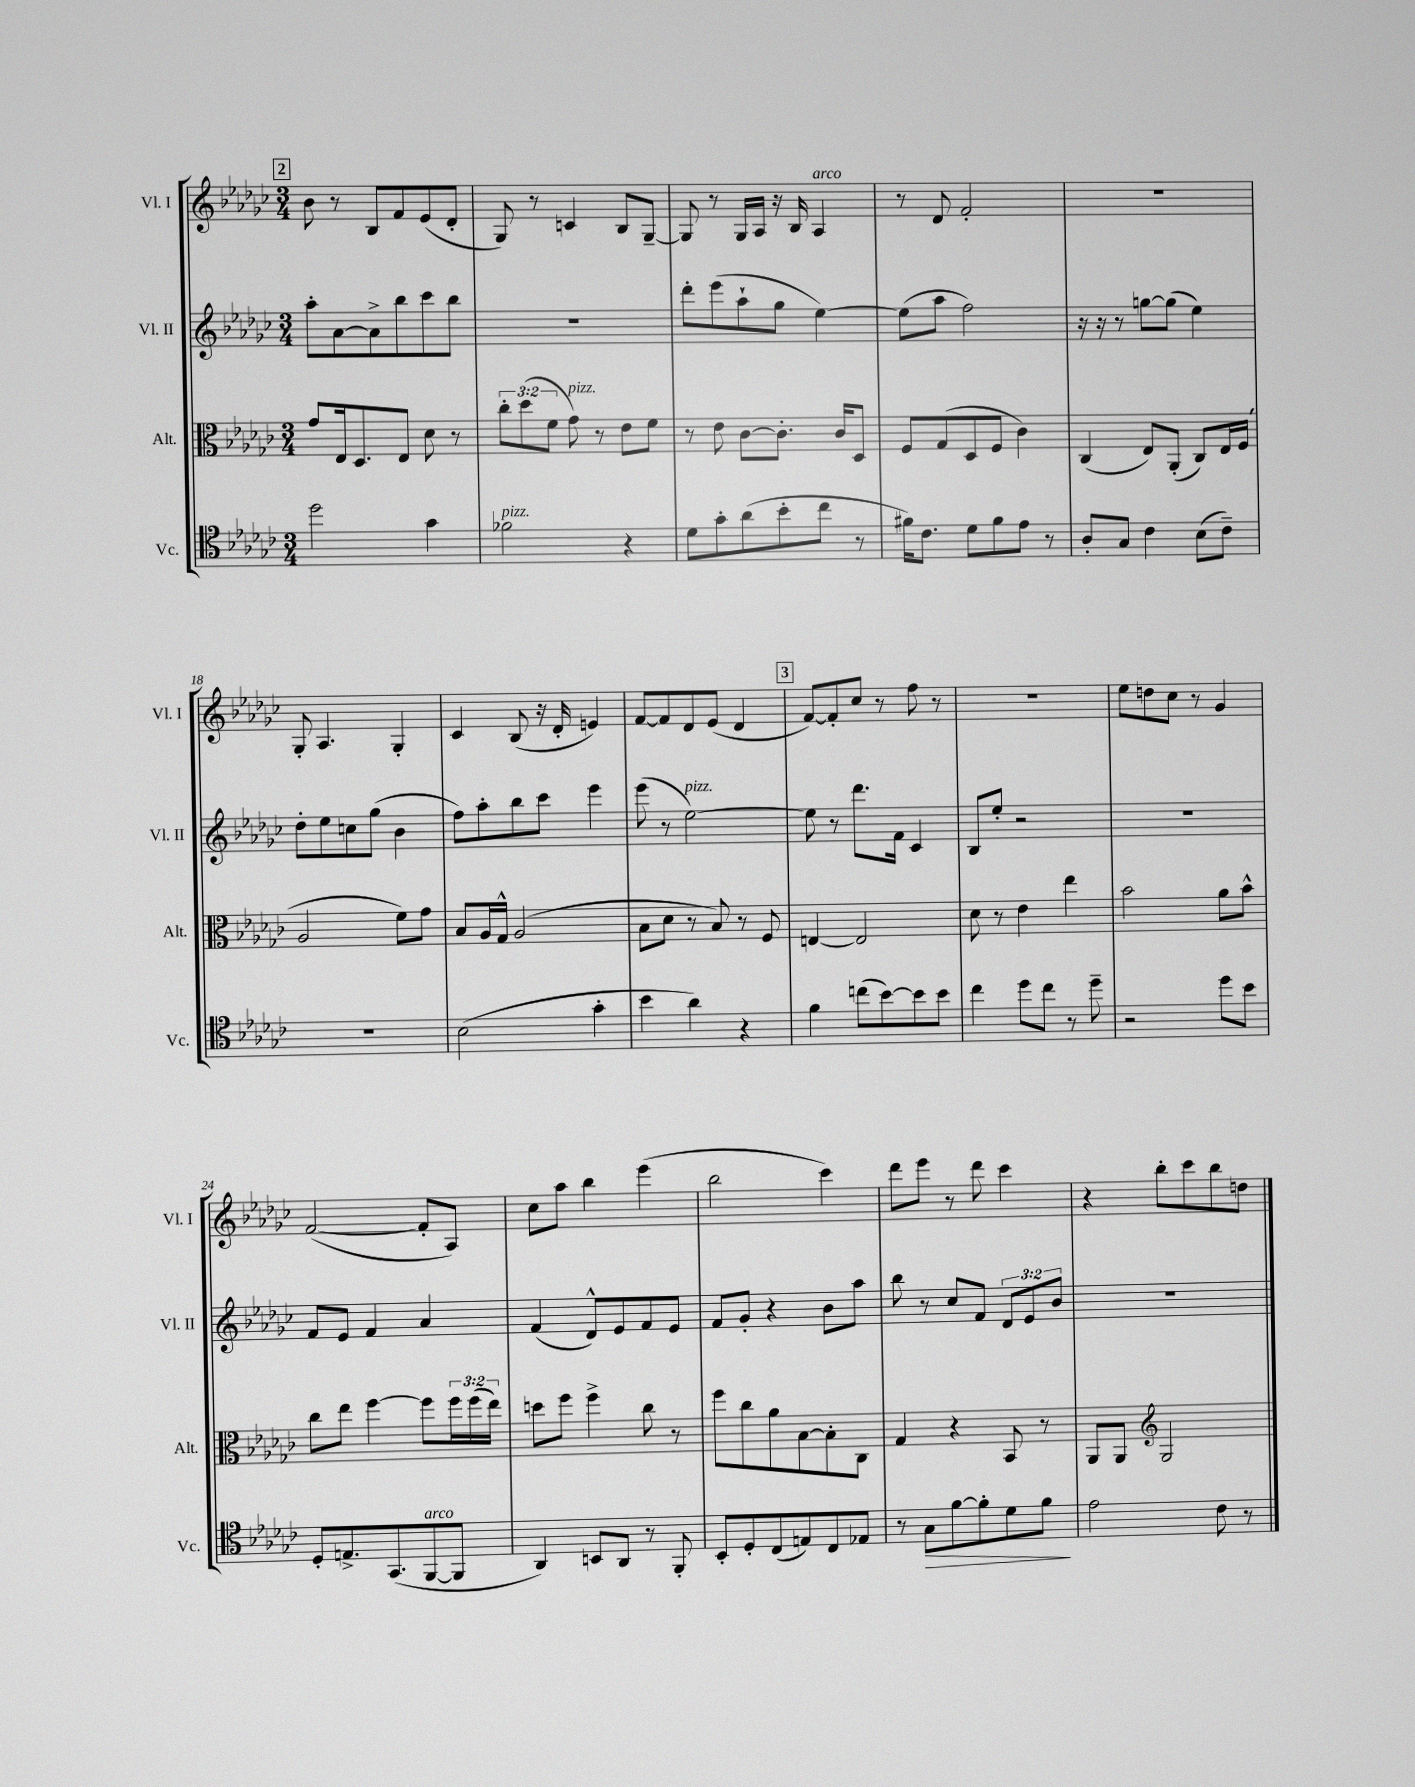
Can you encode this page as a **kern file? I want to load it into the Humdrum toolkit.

**kern	**kern	**kern	**kern
*staff4	*staff3	*staff2	*staff1
*clefC4	*clefC3	*clefG2	*clefG2
*k[b-e-a-d-g-c-]	*k[b-e-a-d-g-c-]	*k[b-e-a-d-g-c-]	*k[b-e-a-d-g-c-]
*M3/4	*M3/4	*M3/4	*M3/4
2dd-\	8g-/L	8aa-'\L	8b-\
.	16E-/k	[8a-\	8r
.	8.D-/	.	.
.	.	8a-^\]	8B-/L
.	8E-/J	8bb-\	8f/
4g-\	8d-\	8ccc-\	(8e-/
.	8r	8bb-\J	8d-'/J
=	=	=	=
2f-\	12cc-'\L	2.r	8G-/)
.	(12dd-\	.	.
.	.	.	8r
.	12f\J	.	.
.	8g-\)	.	4c/
.	8r	.	.
4r	8e-\L	.	8B-/L
.	8f\J	.	[8G-~/J
=	=	=	=
8d-\L	8r	8ddd-'\L	8G-/]
8g-'\	8e-\	(8eee-\	8r
(8a-\	[8c-\L	8aa-`\	16G-/LL
.	.	.	16A-/JJ
8b-'\	8.c-'\]J	8gg-\J	16r
.	.	.	16B-/
8cc-\J	.	[4ee-\)	4A-/
.	16c-/LK	.	.
8r	8D-/J	.	.
=	=	=	=
16f#\LK)	8F/L	(8ee-\]L	8r
8.c-\J	.	.	.
.	(8G-/	8aa-\J	8d-/
8d-\L	8D-/	2ff\)	2f'/
8f#\	8F/J	.	.
8e-\J	4c-\)	.	.
8r	.	.	.
=	=	=	=
8A-'/L	(4C-/	16r	2.r
.	.	16r	.
8G-/J	.	8r	.
4c-\	8E-/L)	[8gg\L	.
.	(8AA-'/J	(8gg\]J	.
(8B-\L	8C-/L)	4ee-\)	.
8c-~\J)	16E-/L	.	.
.	(16F/JJ	.	.
=	=	=	=
2.r	2A-/	8dd-'\L	8G-'/
.	.	8ee-\	4.A-/
.	.	8cc\	.
.	.	(8gg-\J	.
.	8f\L)	4b-\	4G-'/
.	8g-\J	.	.
=	=	=	=
(2B-\	8B-/L	8ff\L)	4c-/
.	16A-/L	8aa-'\	.
.	16G-^^/JJ	.	.
.	(2A-/	8bb-\	(8B-/
.	.	8ccc-\J	16r
.	.	.	16d-'/
4g-'\	.	4eee-\	4e/)
=	=	=	=
4b-\	8B-\L	(8eee-\	[8f/L
.	8d-\J	8r	8f/]
4a-\)	8r	[2ee-\)	8d-/
.	8B-/)	.	(8e-/J
4r	8r	.	4d-/
.	8F/	.	.
=	=	=	=
4f\	[4E/	8ee-\]	[8f/L)
.	.	8r	8f'/]
(8cc\L	2E/]	8.ddd-\L	8cc-/J
[8b-\)	.	.	8r
.	.	16f\Jk	.
8b-\]	.	4c-/	8ff\
8b-\J	.	.	8r
=	=	=	=
4cc-\	8d-\	8B-/L	2.r
.	8r	8ee-'/J	.
8dd-\L	4e-\	2r	.
8cc-\J	.	.	.
8r	4ee-\	.	.
8dd-~\	.	.	.
=	=	=	=
2r	2b-\	2.r	8ee-\L
.	.	.	8dd\
.	.	.	8cc-\J
.	.	.	8r
8dd-\L	8a-\L	.	4g-/
8b-\J	8b-^^\J	.	.
=	=	=	=
8D-'/L	8cc-\L	8f/L	([2f/
8.E^/	8ee-\J	8e-/J	.
.	[4ff\	4f/	.
(8.GG-/	.	.	.
[8FF/	8ff\]L	4a-/	8f'/]L
8FF/]J	24ff\L	.	8A-/J)
.	(24ff\	.	.
.	24ee-\JJ)	.	.
=	=	=	=
4AA-/)	8dd\L	(4f/	8cc-\L
.	8ff\J	.	8aa-\J
8BB/L	4ff^\	8d-^^/L)	4bb-\
8AA-/J	.	8e-/	.
8r	8cc-\	8f/	(4eee-\
8FF'/	8r	8e-/J	.
=	=	=	=
8BB-'/L	8ff\L	8f/L	2bb-\
8D-'/	8cc-\	8g-'/J	.
(8C-/	8a-\	4r	.
8E/)	[8B-\	.	.
8C-/	8B-'\]	8b-\L	4ccc-\)
8E-/J	8C-\J	8aa-\J	.
=	=	=	=
8r	4G-/	8bb-\	8ddd-\L
8G-\L	.	8r	8eee-\J
[8f\	4r	8cc-/L	8r
8f'\]	.	8f/J	8ddd-\
8d-\	8BB-/	12d-/L	4ccc-\
.	.	12e-/	.
8f\J	8r	.	.
.	.	12b-/J	.
=	=	=	=
2e-\	8AA-/L	2.r	4r
.	8AA-/J	.	.
*	*clefG2	*	*
.	2G-/	.	8bb-'\L
.	.	.	8ccc-\
8c-\	.	.	8bb-\
8r	.	.	8dd\J
==	==	==	==
*-	*-	*-	*-
